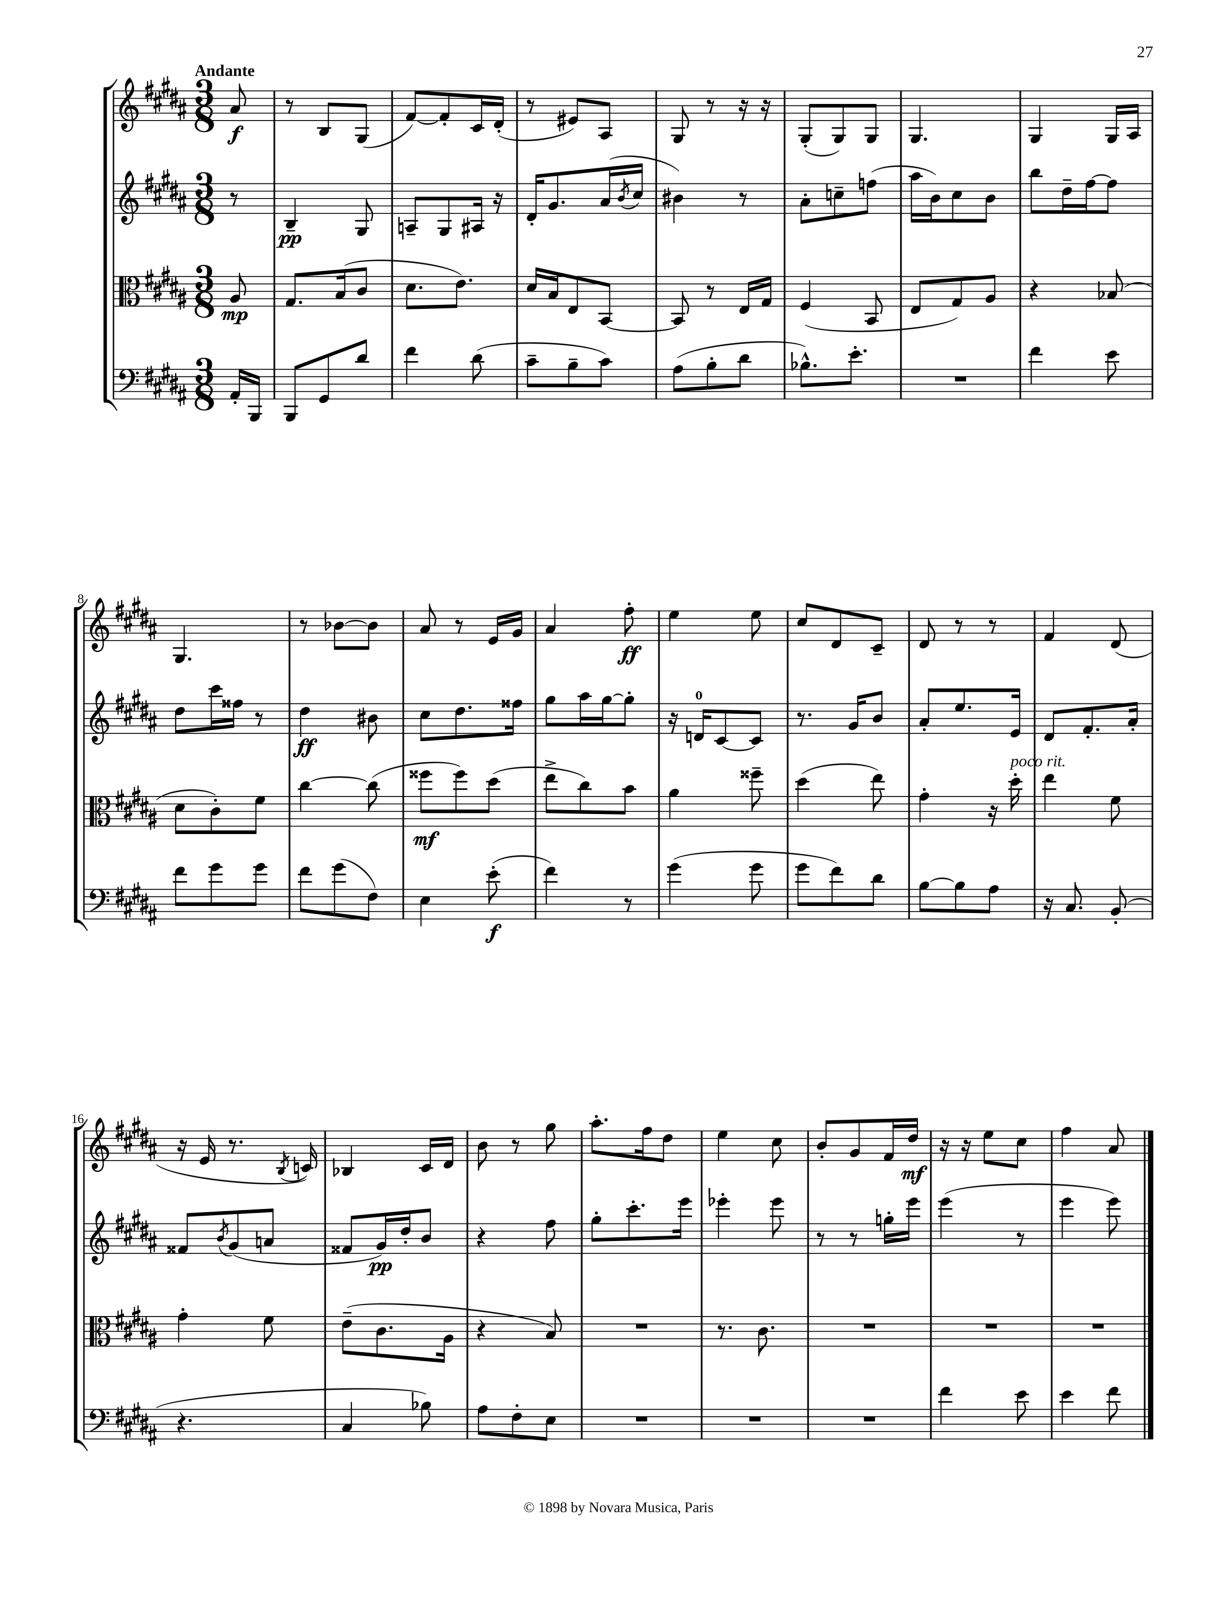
<<
\new StaffGroup <<
\new Staff = "s0" {
    \clef treble \key b \major \numericTimeSignature \time 3/8 \partial 8 \tempo "Andante"
    ais'8\f |
    r8 b8 gis8( |
    fis'8~) fis'8-. cis'16 dis'16-.( |
    r8 eis'8) ais8 |
    gis8 r8 r16 r16 |
    gis8-.( gis8) gis8 |
    gis4. |
    gis4 gis16 ais16 |
    gis4. |
    r8 bes'8~ bes'8 |
    ais'8 r8 e'16 gis'16 |
    ais'4 fis''8-.\ff |
    e''4 e''8 |
    cis''8 dis'8 cis'8-- |
    dis'8 r8 r8 |
    fis'4 dis'8( |
    r16 e'16 r8. \acciaccatura { b8 } c'16) |
    bes4 cis'16 dis'16 |
    b'8 r8 gis''8 |
    ais''8.-. fis''16 dis''8 |
    e''4 cis''8 |
    b'8-. gis'8 fis'16 dis''16\mf |
    r16 r16 e''8 cis''8 |
    fis''4 ais'8 \bar "|." |
}
\new Staff = "s1" {
    \clef treble \key b \major \numericTimeSignature \time 3/8 \partial 8
    r8 |
    b4--\pp gis8 |
    a8-- gis8 ais16 r16 |
    dis'16-. gis'8. ais'16( \acciaccatura { b'8 } cis''16 |
    bis'4) r8 |
    ais'8-. c''8-- f''8( |
    ais''16 b'16) cis''8 b'8 |
    b''8 dis''16-- fis''16~ fis''8 |
    dis''8 cis'''16 fisis''16 r8 |
    dis''4\ff bis'8 |
    cis''8 dis''8. fisis''16 |
    gis''8 ais''16 gis''16~ gis''8-. |
    r16 d'16-0 cis'8~ cis'8 |
    r8. gis'16 b'8 |
    ais'8-. e''8. e'16 |
    dis'8 fis'8.-. ais'16-. |
    fisis'8 \acciaccatura { b'8 } gis'8( a'8 |
    fisis'8 gis'16\pp) dis''16-. b'8 |
    r4 fis''8 |
    gis''8-. cis'''8.-. e'''16 |
    ees'''4-. ees'''8 |
    r8 r8 g''16-. e'''16 |
    e'''4( r8 |
    e'''4 e'''8) \bar "|." |
}
\new Staff = "s2" {
    \clef alto \key b \major \numericTimeSignature \time 3/8 \partial 8
    ais8\mp |
    gis8. b16( cis'8 |
    dis'8. e'8.) |
    dis'16 b16 e8 b,8~ |
    b,8 r8 e16 gis16 |
    fis4( b,8 |
    e8 gis8) ais8 |
    r4 bes8( |
    dis'8 cis'8-.) fis'8 |
    cis''4~ cis''8( |
    fisis''8\mf fisis''8) dis''8( |
    e''8-> cis''8) b'8 |
    ais'4 fisis''8-- |
    dis''4( e''8) |
    gis'4-. r16 dis''16-.^\markup { \italic "poco rit." } |
    e''4 fis'8 |
    gis'4-. fis'8 |
    e'8--( cis'8. ais16 |
    r4 b8) |
    R4. |
    r8. cis'8. |
    R4. |
    R4. |
    R4. \bar "|." |
}
\new Staff = "s3" {
    \clef bass \key b \major \numericTimeSignature \time 3/8 \partial 8
    ais,16-. b,,16 |
    b,,8 gis,8 dis'8 |
    fis'4 dis'8( |
    cis'8-- b8-- cis'8) |
    ais8( b8-. dis'8 |
    bes8.-^) e'8.-. |
    R4. |
    fis'4 e'8 |
    fis'8 gis'8 gis'8 |
    fis'8 gis'8( fis8) |
    e4 e'8-.\f( |
    fis'4) r8 |
    gis'4( gis'8 |
    gis'8 fis'8) dis'8 |
    b8~ b8 ais8 |
    r16 cis8. b,8-.( |
    r4. |
    cis4 bes8) |
    ais8 fis8-. e8 |
    R4. |
    R4. |
    R4. |
    fis'4 e'8 |
    e'4 fis'8 \bar "|." |
}
>>
>>
